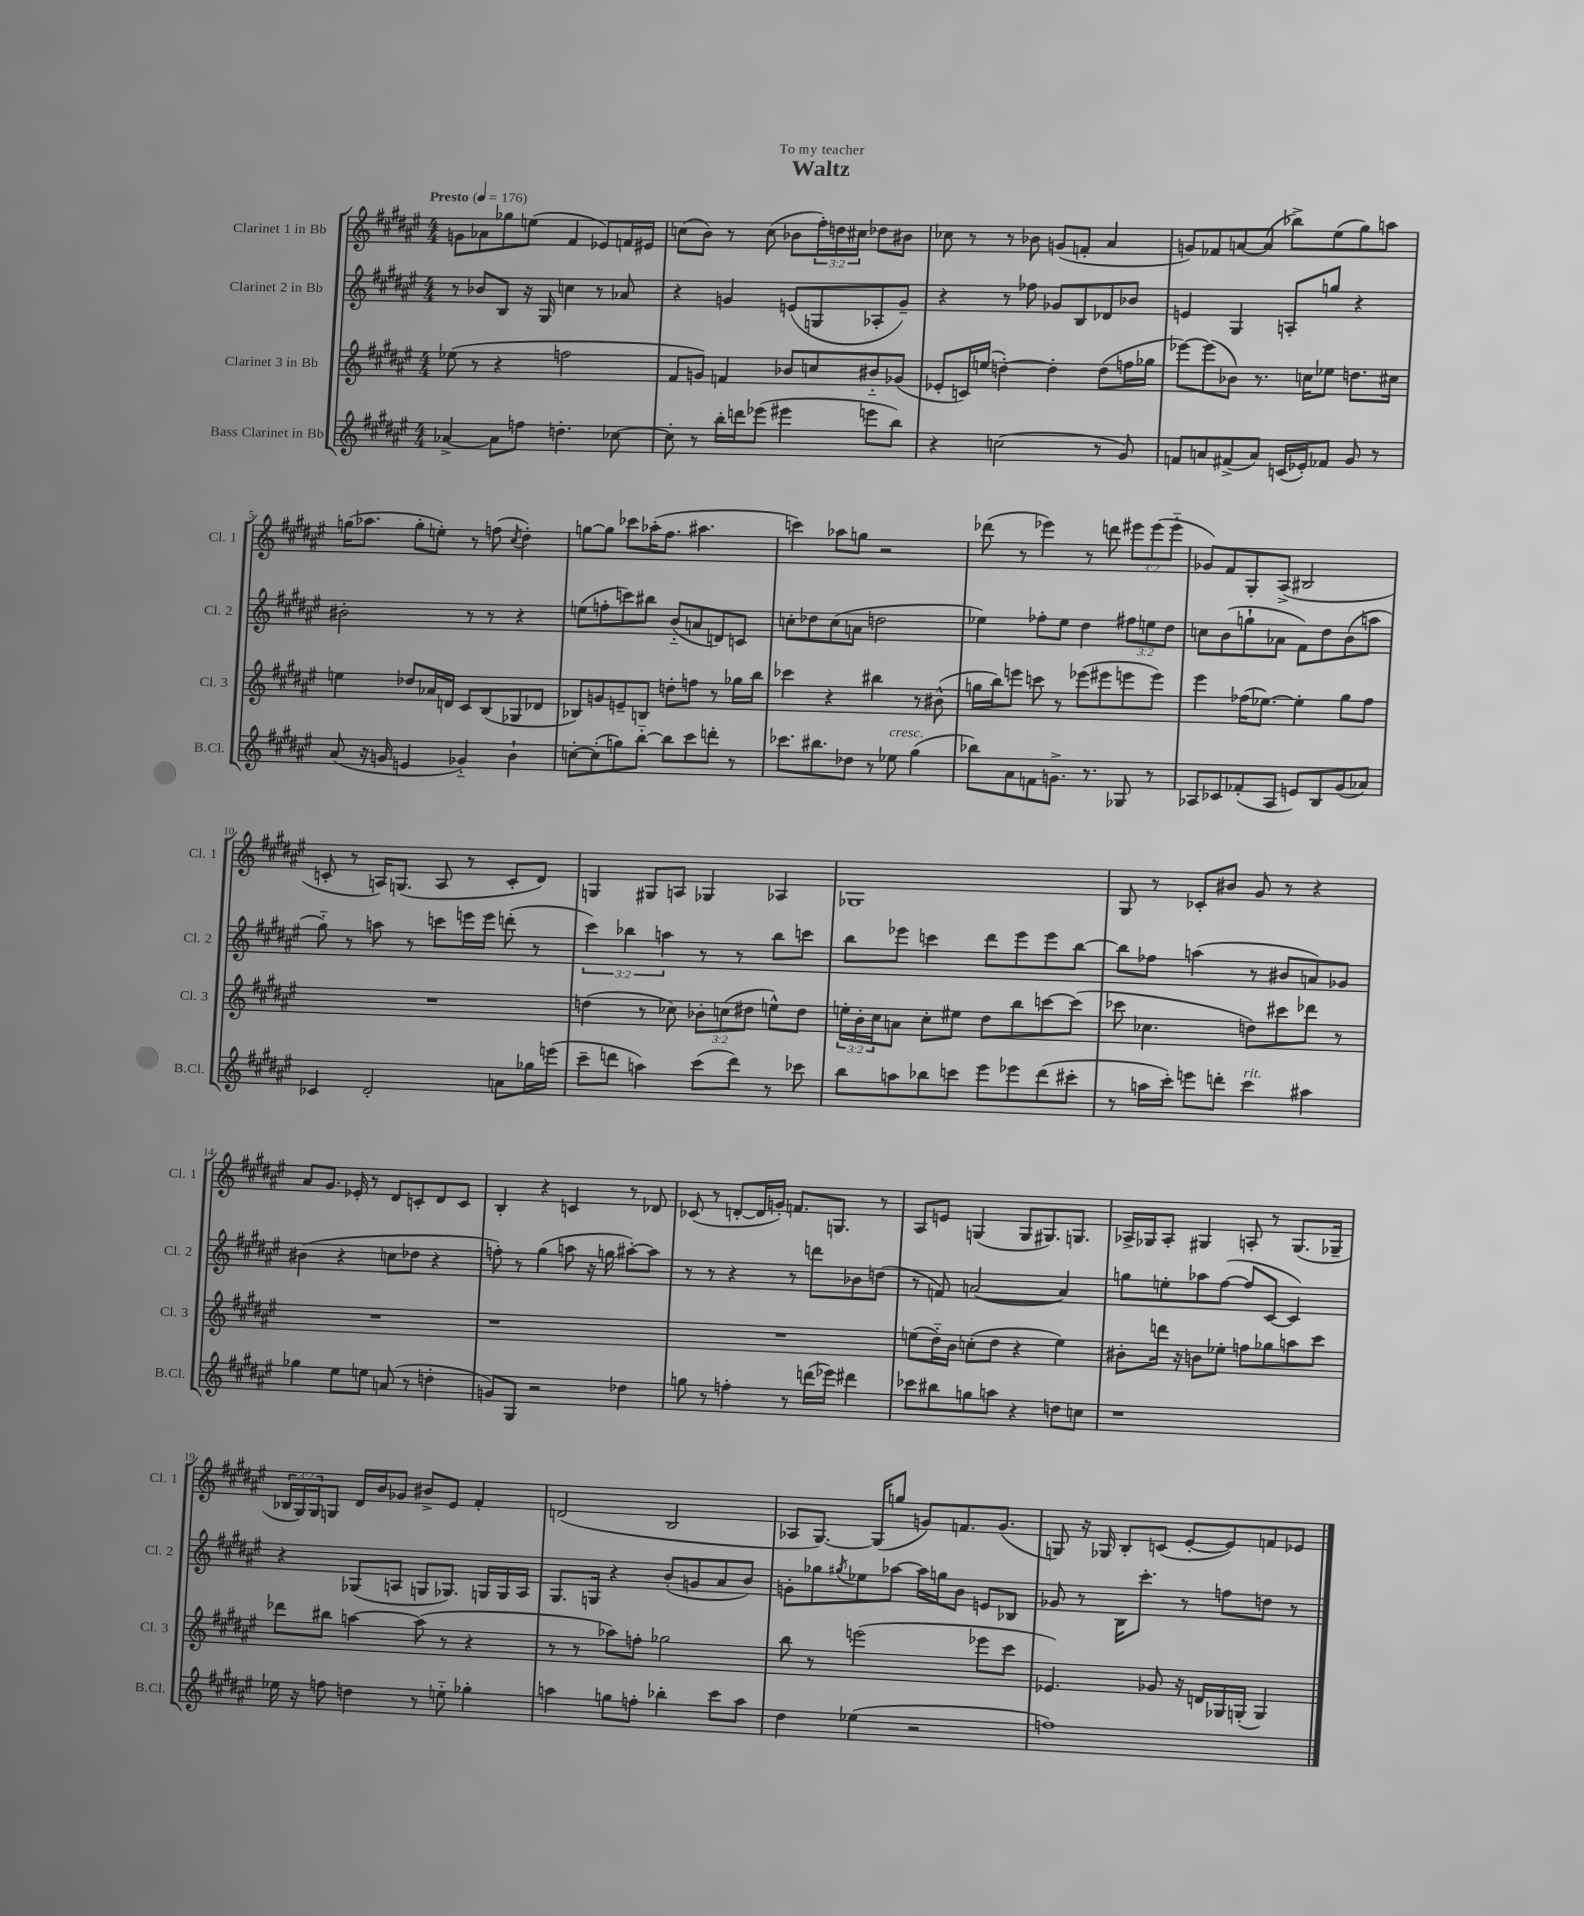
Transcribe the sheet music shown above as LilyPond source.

\header { title = "Waltz" dedication = "To my teacher" }
<<
\new StaffGroup <<
\new Staff = "s0" \with { instrumentName = "Clarinet 1 in Bb" shortInstrumentName = "Cl. 1" } {
    \clef treble \key fis \major \numericTimeSignature \time 4/4 \override Staff.TupletNumber.text = #tuplet-number::calc-fraction-text \tempo "Presto" 4 = 176
    g'8 aes'8 ges''8 e''8( fis'4 ees'8) f'16 eis'16 |
    c''8( b'8) r8 c''8( bes'8 \tuplet 3/2 { fis''16-.) d''16 cis''16 } des''8 bis'8 |
    ces''8 r8 r8 bes'8 g'8( f'8-. ais'4 |
    g'8) fes'8 a'8~ a'8( bes''8->) eis''8( gis''8) a''8 |
    g''16( aes''8. g''8-. e''8-.) r8 f''8( \acciaccatura { cis''8 } dis''4-.) |
    g''8~ g''8 ces'''8 aes''16-.( fis''8. ais''4. |
    c'''4) aes''8 g''8 r2 |
    des'''8( r8 ees'''4) r8 d'''8 \tuplet 3/2 { eis'''8 eis'''8( eis'''8-_ } |
    ges'8) fis'8 gis8-. ais8->( bis2 |
    c'8-. r8 a16) g8.( a8 r8 c'8-. dis'8) |
    g4 gis8 a8 ges4 aes4 |
    ges1 |
    gis8 r8 ces'8-. bis'8 gis'8 r8 r4 |
    ais'8 gis'8. ees'16-. r8 dis'8 c'8-. dis'8 c'8 |
    b4-. r4 c'4 r8 des'8 |
    ces'8( r8 d'8~-. d'16 g'16-.) f'8. g8. r8 |
    ais8 e'8 g4( g8 gis8.) g8. |
    aes16-> ges16 aes8-. gis4 a8-. r8 gis8.( ges16-- |
    \tuplet 3/2 { bes16 gis16) gis16 } g8 dis'16 b'16 ges'8 bis'8-> eis'8 fis'4-. |
    d'2( b2 |
    aes8 gis8.~) gis16( g''8 g'8) f'8. g'8.( |
    g8) r16 ges16 b8-. c'8( eis'8~-. eis'8) f'8 ees'8 \bar "|." |
}
\new Staff = "s1" \with { instrumentName = "Clarinet 2 in Bb" shortInstrumentName = "Cl. 2" } {
    \clef treble \key fis \major \numericTimeSignature \time 4/4 \override Staff.TupletNumber.text = #tuplet-number::calc-fraction-text
    r8 bes'8 b8 r16 gis16 c''4 r8 aes'8 |
    r4 g'4 e'8( g8 aes8-. g'8--) |
    r4 r8 fes''8 ges'8 b8 des'8 bes'8 |
    e'4 gis4 a8-. g''8 r4 |
    bis'2-. r8 r8 r4 |
    e''8( f''8-. c'''8) bis''8 b'8-_( a'8 d'8) c'8 |
    c''8-. des''8 c''8( a'8 d''2 |
    ees''4) fes''8-. ees''8 dis''4 \tuplet 3/2 { fis''8 e''8 dis''8 } |
    c''8 b'8( g''8-! aes'8 fis'8) dis''8 b'8( a''8 |
    gis''8-_) r8 a''8 r8 c'''8 e'''16 e'''16 d'''8-.( r8 |
    \tuplet 3/2 { cis'''4) bes''4 a''4 } r8 r8 bes''8 c'''8 |
    b''8 ees'''8 c'''4 dis'''8 ees'''8 ees'''8 b''8~ |
    b''8 fes''8 a''4( r8 bis'8 a'8) ges'8 |
    bis'4( r4 c''8 des''8 r4 |
    f''8-.) r8 gis''4( a''8 r16 g''16 ais''8~-.) ais''8 |
    r8 r8 r4 r8 d'''8 bes'8 d''8( |
    r8 f'8) a'2~( a'4) |
    g''8 e''8-. aes''8 fis''8~( fis''8 cis'8~ cis'4) |
    r4 ges8( a8 g8 ges8.) g16 g16 a16 |
    gis8. g16 r4 b'8-.( g'8 ais'8 b'8) |
    g'8-. ges''8 \acciaccatura { gis''8 } ees''8 aes''8~ aes''16 g''16 b'8 e'8 bes8 |
    ges'8 r8 b16 cis'''8.-. r8 f''8 d''8 r8 \bar "|." |
}
\new Staff = "s2" \with { instrumentName = "Clarinet 3 in Bb" shortInstrumentName = "Cl. 3" } {
    \clef treble \key fis \major \numericTimeSignature \time 4/4 \override Staff.TupletNumber.text = #tuplet-number::calc-fraction-text
    ees''8( r8 r4 f''2 |
    fis'8 g'8) f'4 bes'8 c''8 bis'8-_ ges'8( |
    ees'8-. c'16) e''16( d''4~-.) d''4-. d''8( f''16 ges''16 |
    ees'''8~) ees'''8( bes'8) r8. c''16 ees''8 d''8. cis''16 |
    e''4 des''8 aes'16 d'16 cis'8 b8( ges8 des'8 |
    bes8) g'8 e'8-- b8 d''8-. f''8 r8 ges''16 b''16 |
    ces'''4 r4 bis''4 r8 bis'8-^( |
    g''16 b''16) e'''8 c'''8 r8 ees'''8( eis'''8 e'''8 e'''8) |
    eis'''4 fes''16( ees''8.~) ees''4-. gis''8 fes''8 |
    R1 |
    d''4( r8 ces''8) \tuplet 3/2 { bes'8-. c''8( dis''8 } e''8-^) dis''8 |
    \tuplet 3/2 { e''16-. b'16-. cis''16 } a'8 cis''8-. eis''8 dis''8 b''8 c'''8~ c'''8( |
    ces'''8 ces''4. d''8) cis'''8 des'''8 r8 |
    R1 |
    r1 |
    R1 |
    e''8( dis''16-_) b'16 c''8-.( dis''8 r4 e''4) |
    bis'8-. d'''16 r16 b'8 ees''8-. f''8 ges''8 a''8 cis'''8 |
    des'''8 bis''8 a''4~ a''8( r8 r4 |
    r8 r8 aes''8) f''8-. ges''2 |
    b''8 r8 e'''2( ees'''8 cis'''8 |
    ees'4.) ges'8 r16 d'16 ges16 g16-.( g4) \bar "|." |
}
\new Staff = "s3" \with { instrumentName = "Bass Clarinet in Bb" shortInstrumentName = "B.Cl." } {
    \clef treble \key fis \major \numericTimeSignature \time 4/4
    aes'4~-> aes'8 f''8 d''4.-. ces''8~ |
    ces''8-. r8 b''16-. d'''16 ees'''8( eis'''4 e'''8 b''8) |
    r4 c''2( r8 gis'8) |
    f'8 a'8 fis'8->( a'8) c'16( ees'16-.) fes'8 gis'8 r8 |
    ais'8( r16 g'16 e'4 ges'4-_) b'4-! |
    c''8~-. c''8-.( g''8) b''8~-_ b''8 cis'''8 d'''8-. r8 |
    ces'''8. bis''8. des''8 r8 ees''8^\markup { \italic "cresc." } gis''4( |
    bes''8) ais'8 f'8 g'8.-> r8. ges8 r8 |
    aes8 ces'8 fes'8-.( aes8 e'8) b8 gis'8( aes'8) |
    ces'4 dis'2-. a'8 ges''16 e'''16( |
    cis'''8-- d'''8 a''4) cis'''8( d'''8) r8 ces'''8 |
    b''8 a''8 bes''8 c'''8 eis'''8 ees'''8 dis'''8( cis'''8-. |
    r8 a''16 cis'''16-.) e'''8 d'''8-. cis'''4^\markup { \italic "rit." } ais''4 |
    ges''4 eis''8 e''8 a'8( r8 d''4-. |
    g'8) gis8 r2 des''4 |
    g''8 r8 f''4-. r8 d'''16( ees'''16) dis'''4 |
    ces'''8 bis''8 g''8 a''8 r4 d''8 c''8 |
    r1 |
    ees''16 r16 f''8 d''4 r8 e''8-_ ges''4-. |
    a''4 g''8 f''8-. bes''4-. cis'''8 a''8 |
    dis''4 ees''4( r2 |
    f''1) \bar "|." |
}
>>
>>
